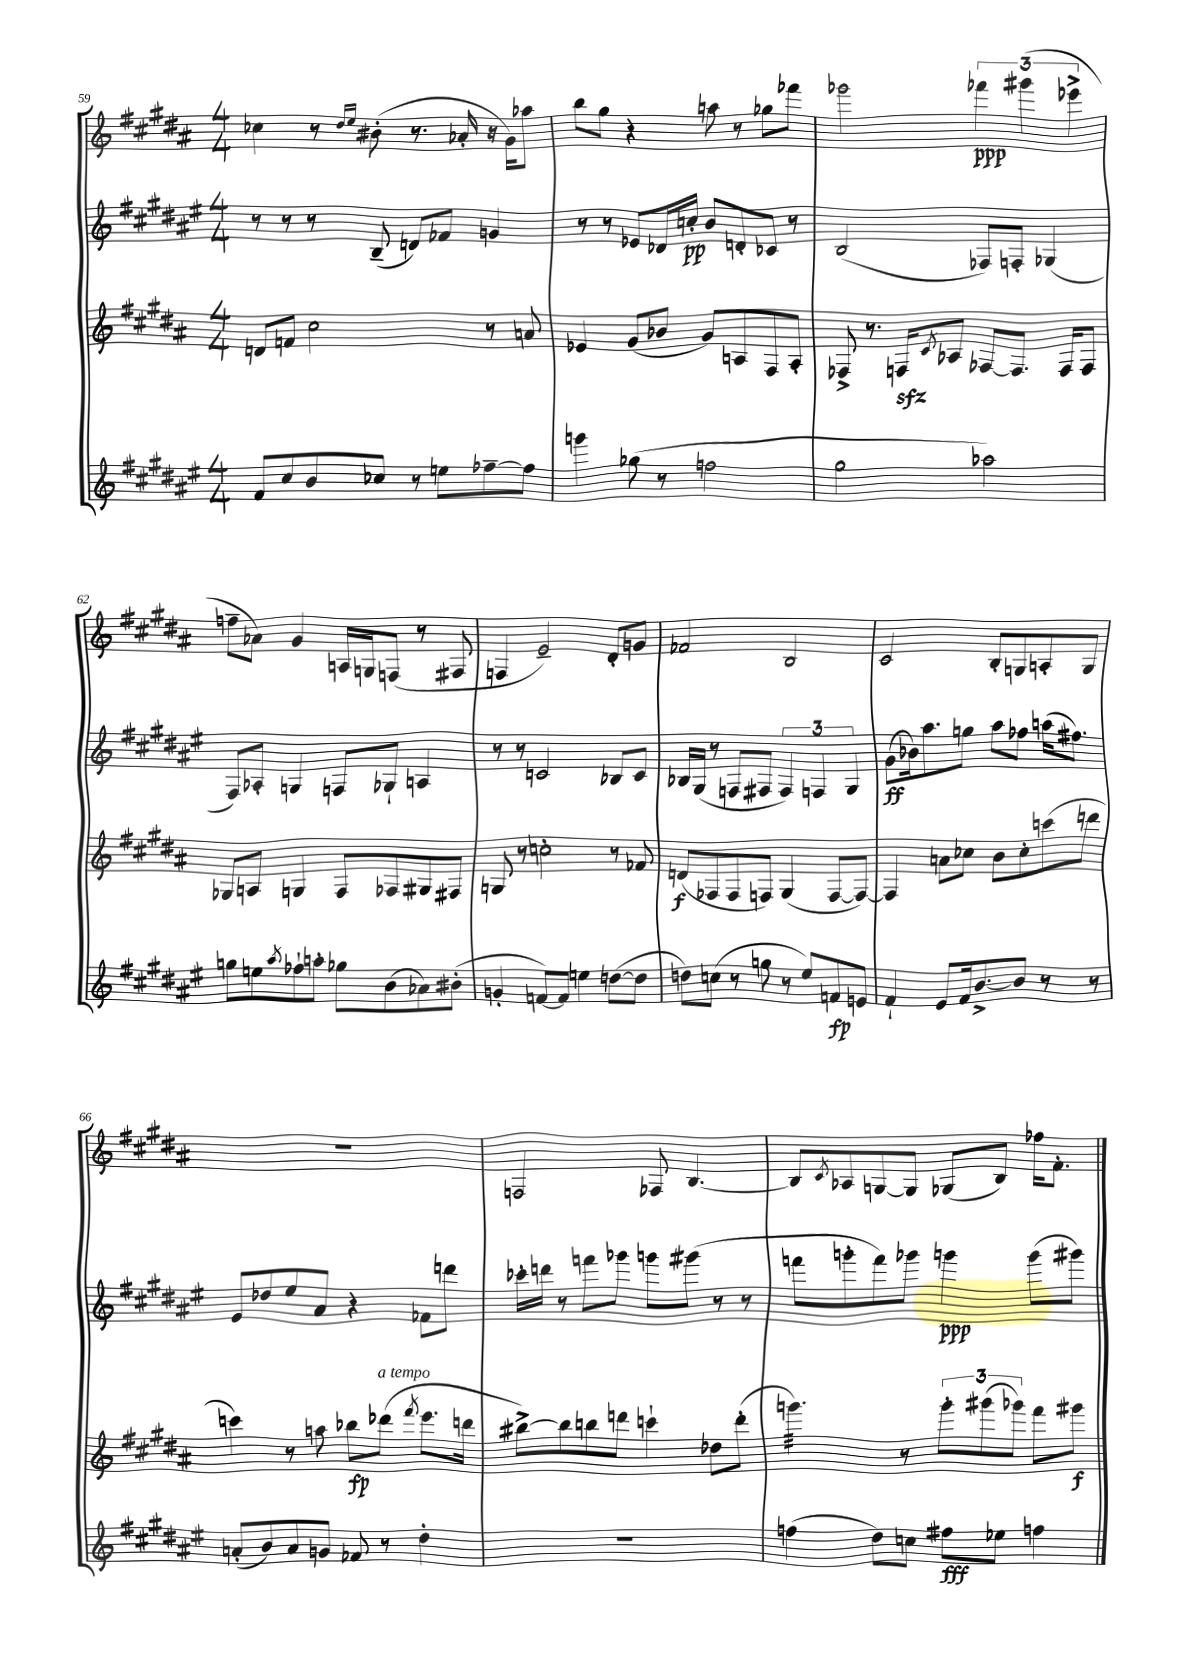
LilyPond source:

<<
\new StaffGroup <<
\new Staff = "s0" {
    \clef treble \key b \major \numericTimeSignature \time 4/4
    ces''4 r8 \grace { dis''16 e''16 } bis'8-.( r8. aes'16-. r16 gis'16) aes''8 |
    b''8 gis''8 r4 a''8 r8 ges''8 fes'''8 |
    ges'''2 \tuplet 3/2 { fes'''4\ppp gis'''4( ees'''4-> } |
    f''8-- aes'8) gis'4 a16 g16 f8( r8 fis8 |
    f4 e'2--) dis'8-. g'8 |
    fes'2 b2 |
    cis'2 b8-. g8 a8-. g8 |
    R1 |
    f2 fes8 b4.~ |
    b8 \acciaccatura { cis'8 } aes8 g8~ g8 ges8( b8) fes''16 fis'8.-. \bar "|." |
}
\new Staff = "s1" {
    \clef treble \key fis \major \numericTimeSignature \time 4/4
    r8 r8 r8 b8--( d'8) fes'8 g'4 |
    r8 r8 ees'8 des'16 c''16-.\pp b'8 d'8-. ces'8 r8 |
    b2( fes8) f8-. ges4( |
    fis8) aes8-. g4 f8 ges8-! a4 |
    r8 r8 c'2 bes8 c'8 |
    bes16 gis16( r8 f8 fis8 \tuplet 3/2 { fis4) f4 gis4 } |
    gis'8\ff( bes'16) ais''8. g''8 ais''8 fes''8 a''16( fis''8.) |
    eis'8 des''8 eis''8 ais'8 r4 fes'8 d'''8 |
    ces'''16-. d'''16 r8 f'''8 ges'''8 g'''8 gis'''8( r8 r8 |
    f'''8 g'''8-. f'''8) ges'''8 g'''4\ppp g'''8( gis'''8) \bar "|." |
}
\new Staff = "s2" {
    \clef treble \key b \major \numericTimeSignature \time 4/4
    d'8 f'8 cis''2 r8 a'8 |
    ees'4 gis'8( bes'8 gis'8) a8 fis8 a8-. |
    fes8-> r8. f16\sfz \acciaccatura { cis'8 } aes8 fes8~ fes8. fes16 fes8 |
    ges8 a8 g4 fis8 fes8 gis8 fis8 |
    g8 r8 c''2-. r8 fes'8 |
    d'8\f( fes8 fes8 f8) gis4( f8~ f8~) |
    f4 a'8 ces''8 b'8 ces''8-. c'''8( d'''8 |
    c'''4) r8 a''8 bes''8\fp des'''8^\markup { \italic "a tempo" }( \acciaccatura { fis'''8 } e'''8. d'''16 |
    bis''8~->) bis''8 b''8 d'''8 c'''4-! des''8 d'''8-.( |
    g'''4.:32) r8 \tuplet 3/2 { g'''8-. gis'''8( ges'''8) } fis'''8 gis'''8\f \bar "|." |
}
\new Staff = "s3" {
    \clef treble \key fis \major \numericTimeSignature \time 4/4
    fis'8 cis''8 b'8 ces''8 r8 e''8 fes''8~-- fes''8 |
    g'''4 ges''8( r8 f''2 |
    gis''2 aes''2) |
    g''8 e''8 \acciaccatura { ais''8 } fes''8-! a''8-. ges''8 b'8( aes'8) bis'8-.( |
    g'4-. f'8~) f'8 e''4 d''8~( d''8 |
    d''8) c''8( r8 g''8 r8 eis''8) f'8\fp e'8 |
    fis'4-! eis'8 fis'16 b'8.~-> b'8 r8 r8 |
    a'8-.( b'8) a'8 g'8 fes'8 r8 dis''4-. |
    R1 |
    f''4( dis''8) c''8 fis''8\fff ees''8 f''4 \bar "|." |
}
>>
>>
\layout { \context { \Score currentBarNumber = #59 } }
